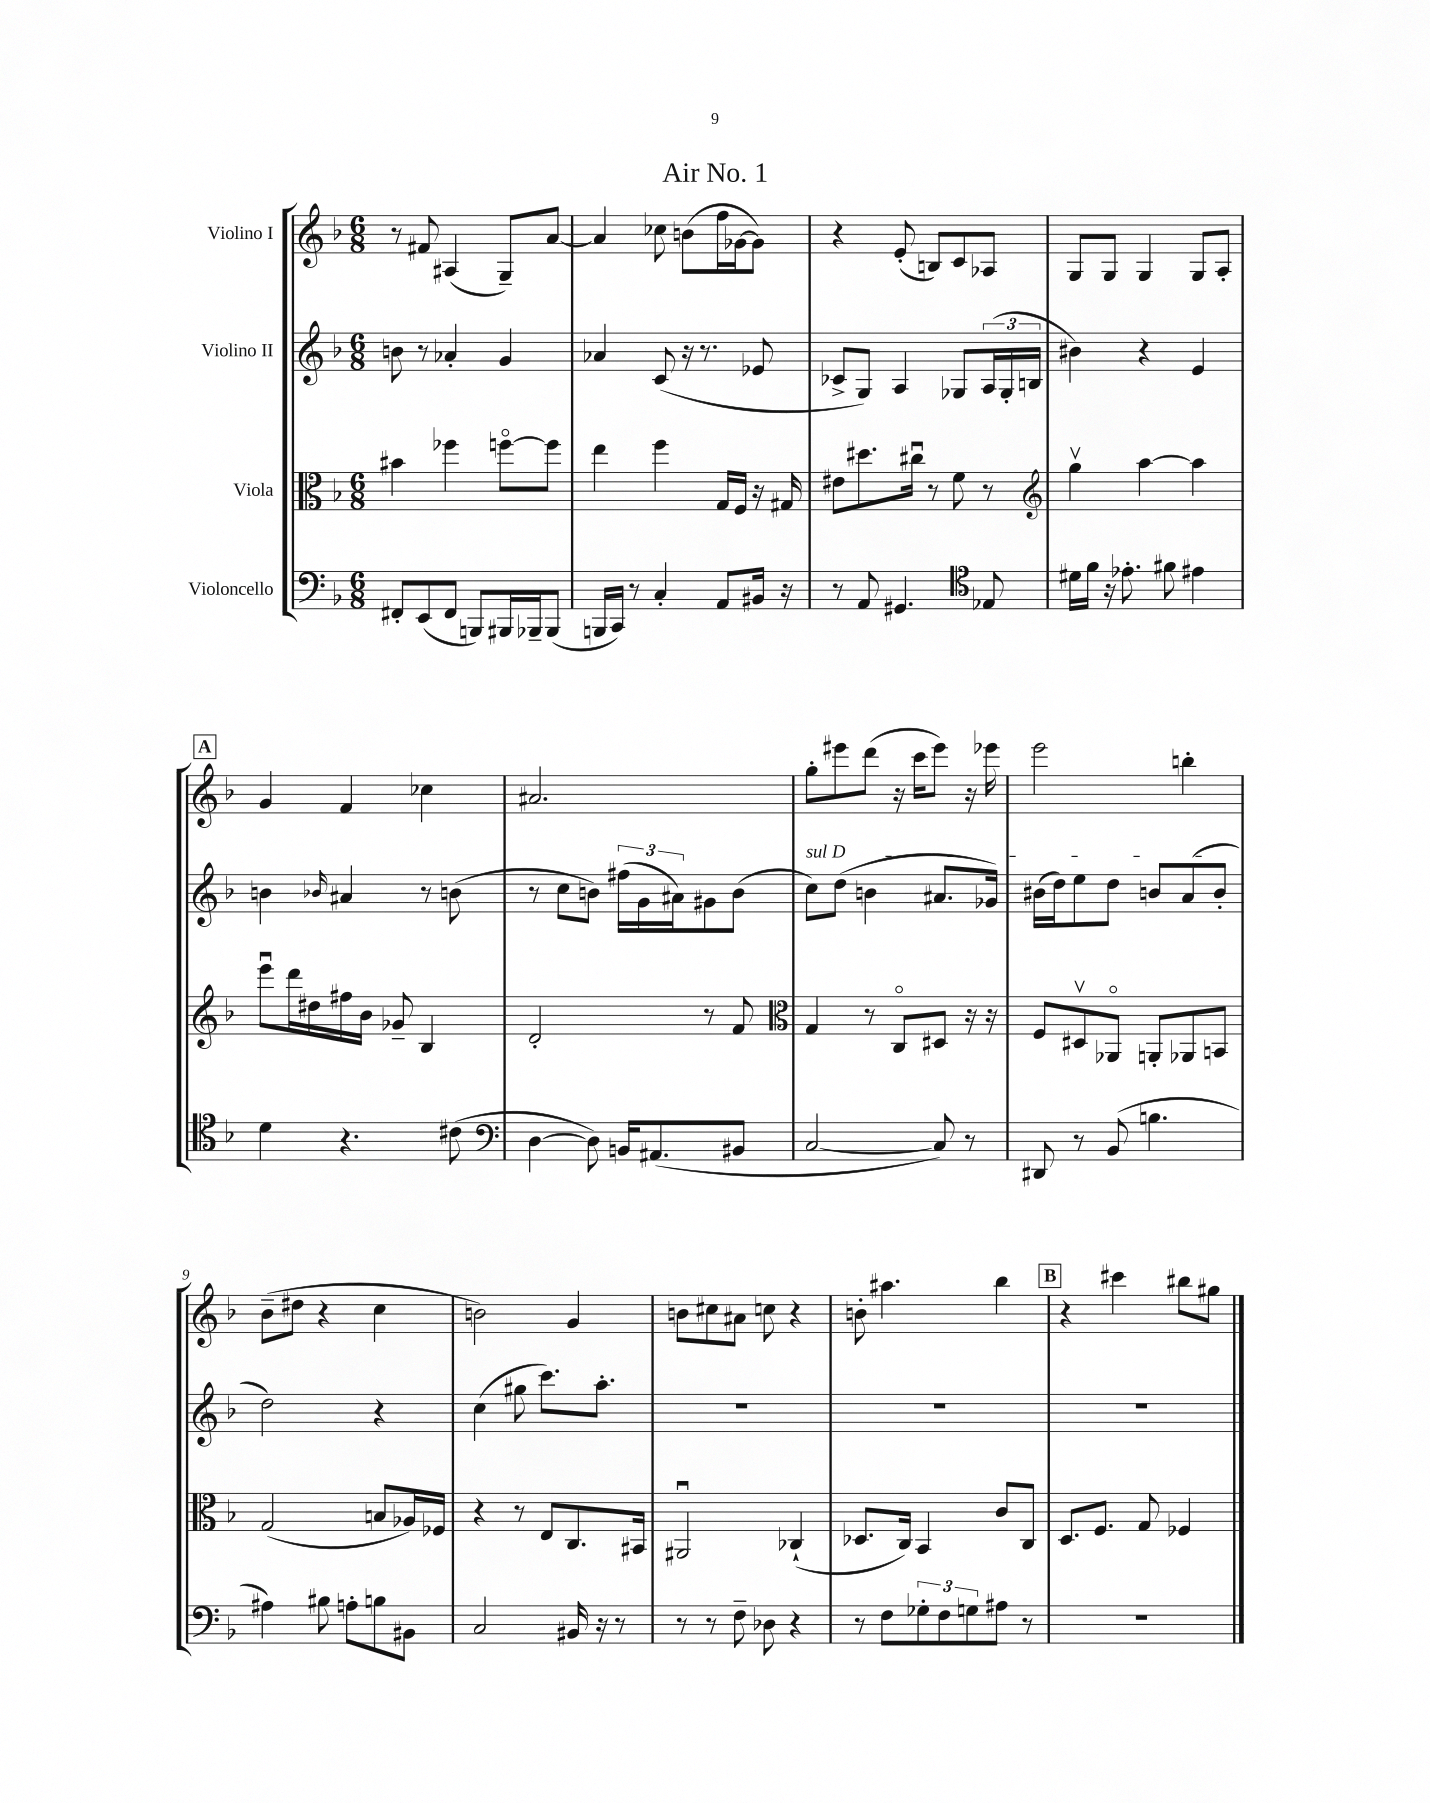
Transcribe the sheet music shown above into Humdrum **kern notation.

**kern	**kern	**kern	**kern
*staff4	*staff3	*staff2	*staff1
*clefF4	*clefC3	*clefG2	*clefG2
*k[b-]	*k[b-]	*k[b-]	*k[b-]
*M6/8	*M6/8	*M6/8	*M6/8
8FF#'	4b#	8b	8r
(8EE	.	8r	8f#
8FF#	4ff-	4a-'	(4A#
8BBB)	.	.	.
16BBB#	[8ffo	4g	8G~)
16BBB-~	.	.	.
(8BBB-	8ff]	.	[8a
=	=	=	=
16BBB	4ee	4a-	4a]
16CC)	.	.	.
8r	.	.	.
4C'	4ff	(8c	8cc-
.	.	16r	(8b
.	.	8.r	.
8AA	16G	.	16ff
.	16F	.	[16g-
16BB#	16r	8e-	8g-])
16r	16G#	.	.
=	=	=	=
8r	8e#	8c-^	4r
8AA	8.dd#	8G)	.
4.GG#	.	4A	(8e'
.	16cc#u	.	.
.	8r	.	8B)
.	8f	8G-	8c
*clefC4	*	*	*
8E-	8r	(24A	8A-
.	.	24G-'	.
.	.	24B	.
=	=	=	=
*	*clefG2	*	*
16d#	4ggv	4b#)	8G
16f	.	.	.
16r	.	.	8G
8.e-'	.	.	.
.	[4aa	4r	4G
8f#	.	.	.
4e#	4aa]	4e	8G
.	.	.	8A'
=	=	=	=
4d	8eeeu	4b	4g
.	16ddd	.	.
.	16dd#	.	.
.	.	16qqb-	.
4.r	16ff#	4a#	4f
.	16b-	.	.
.	8g-~	.	.
.	4B-	8r	4cc-
(8c#	.	(8b	.
=	=	=	=
*clefF4	*	*	*
[4D	2d'	8r	2.a#
.	.	8cc	.
8D])	.	8b)	.
16BB	.	(24ff#	.
.	.	24g	.
(8.AA#	.	.	.
.	.	24a#)	.
.	8r	8g#	.
8BB#	8f	(8b	.
=	=	=	=
*	*clefC3	*	*
[2C	4G	8cc)	8gg'
.	.	(8dd	8eee#
.	8r	4b	(8ddd
.	8Co	.	16r
.	.	.	16ccc
8C])	8D#	8.a#	8eee#)
8r	16r	.	16r
.	16r	16g-)	16eee-
=	=	=	=
8DD#	8F	(16b#	2eee
.	.	16dd)	.
8r	8D#v	8ee	.
(8BB-	8AA-o	8dd	.
4.B	8AA'	8b	.
.	8AA-	(8a	4bb'
.	8BB	8b'	.
=	=	=	=
4A#)	(2G	2dd)	(8b-~
.	.	.	8dd#
8B#	.	.	4r
8A'	.	.	.
8B	8B	4r	4cc
8BB#	16A-)	.	.
.	16F-	.	.
=	=	=	=
2C	4r	(4cc	2b)
.	8r	8gg#	.
.	8E	8.ccc)	.
16BB#	8.C	.	4g
16r	.	8.aa'	.
8r	.	.	.
.	16BB#	.	.
=	=	=	=
8r	2AA#u	2.r	8b
8r	.	.	8cc#
8F~	.	.	8a#
8D-	.	.	8cc
4r	(4C-`	.	4r
=	=	=	=
8r	8.D-	2.r	8b'
8F	.	.	4.aa#
.	16C)	.	.
12G-'	4BB-	.	.
12F	.	.	.
12G	.	.	.
8A#	8c	.	4bb-
8r	8C	.	.
=	=	=	=
2.r	8.D	2.r	4r
.	8.F	.	.
.	.	.	4ccc#
.	8G	.	.
.	4F-	.	8bb#
.	.	.	8gg#
==	==	==	==
*-	*-	*-	*-
